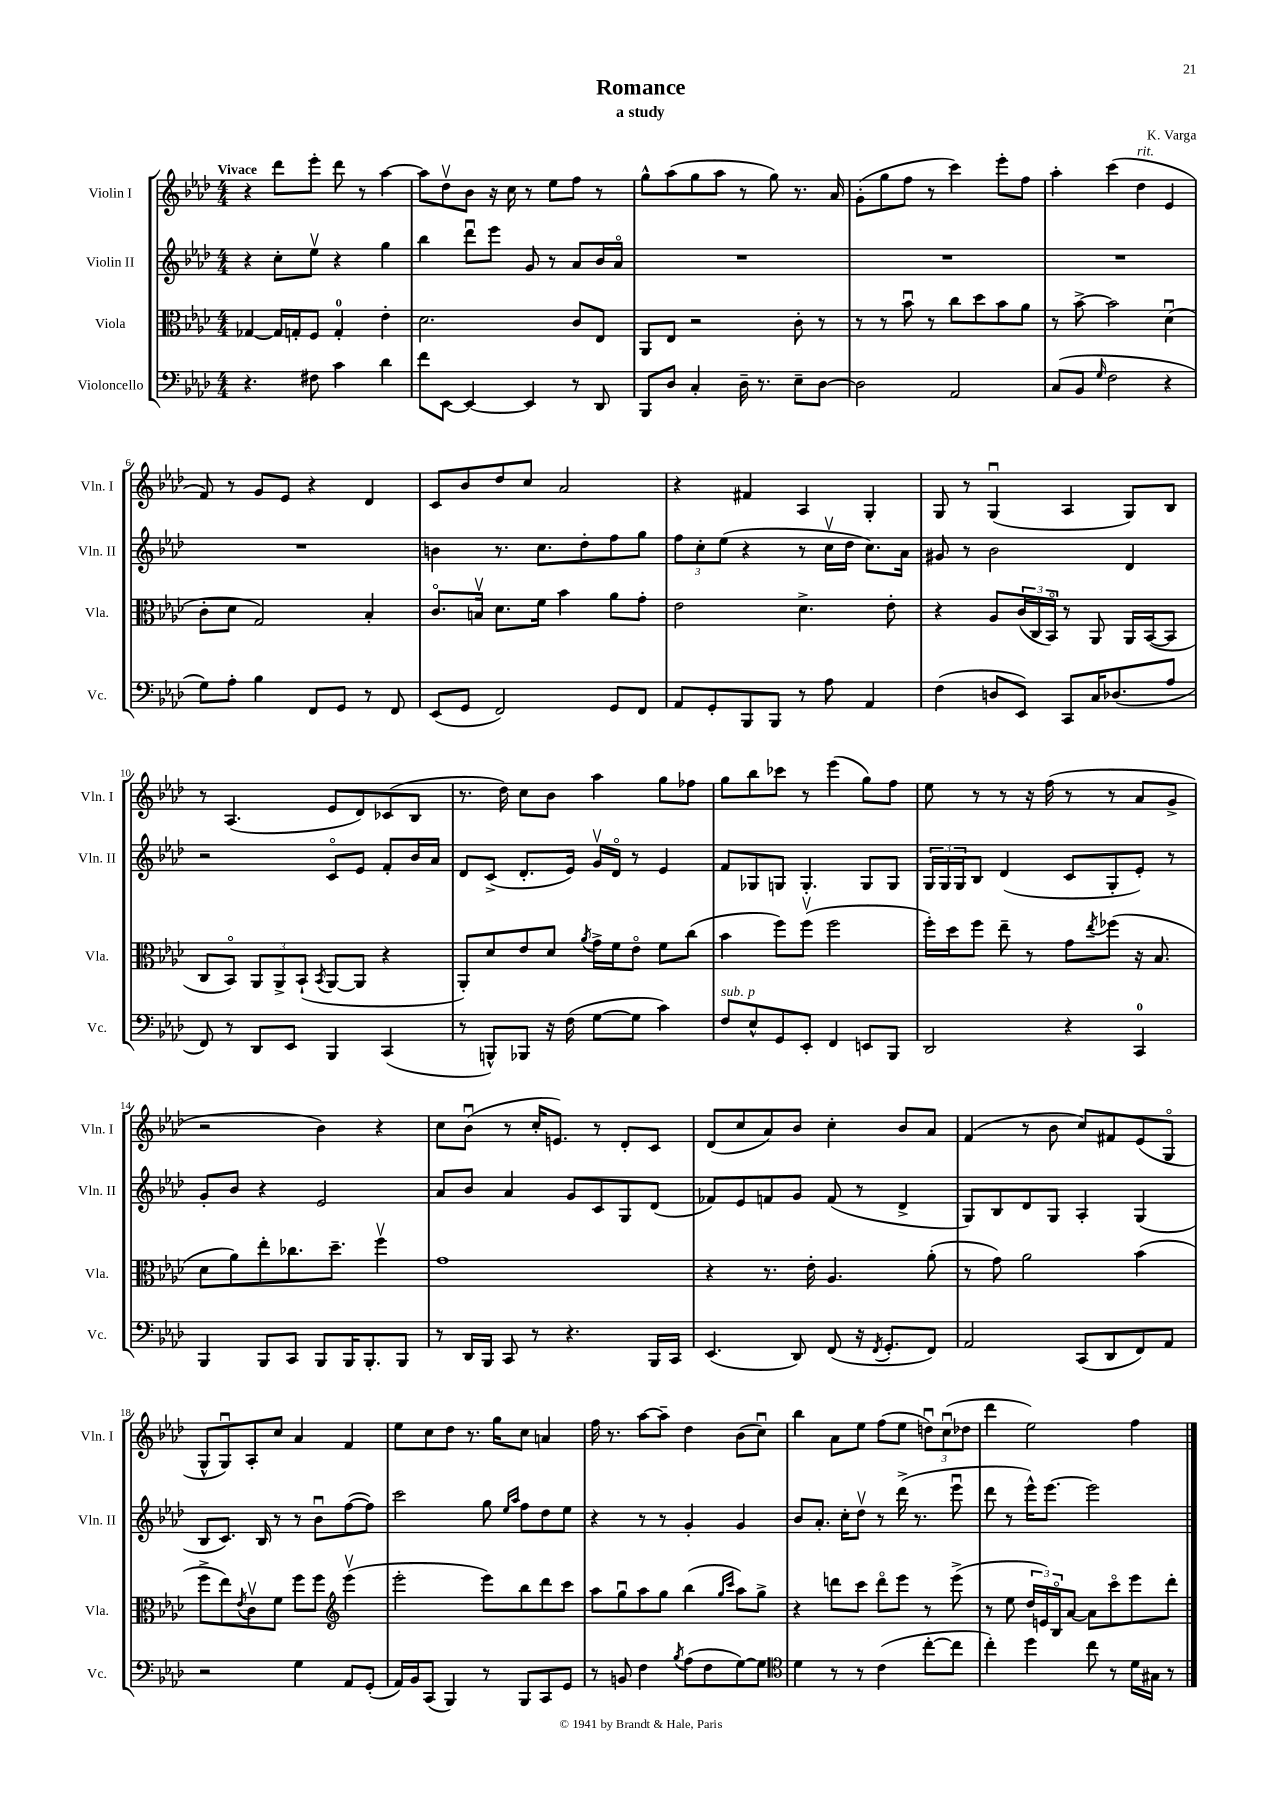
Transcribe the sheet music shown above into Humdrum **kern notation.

**kern	**kern	**kern	**kern
*part4	*part3	*part2	*part1
*staff4	*staff3	*staff2	*staff1
*I"Violoncello	*I"Viola	*I"Violin II	*I"Violin I
*I'Vc.	*I'Vla.	*I'Vln. II	*I'Vln. I
*clefF4	*clefC3	*clefG2	*clefG2
*k[b-e-a-d-]	*k[b-e-a-d-]	*k[b-e-a-d-]	*k[b-e-a-d-]
*M4/4	*M4/4	*M4/4	*M4/4
=1	=1	=1	=1
!	!	!	!LO:TX:a:B:t=Vivace
4.r	[4G-X/	4r	4r
.	16G-/LL]	8cc'\L	8ddd-\L
.	16Gn'/J	.	.
8F#X\	8F/J	8ee-v\J	8eee-'\J
4c\	4G'/	4r	8ddd-\
.	.	.	8r
4d-\	4e-'\	4gg\	[4aa-\
=2	=2	=2	=2
8f\L	2.d-\	4bb-\	8aa-\L]
[8EE-\J	.	.	8dd-v\
4EE-/_	.	8ddd-u\L	8b-\J
.	.	8eee-\J	16r
.	.	.	16cc\
4EE-/]	.	8g/	8r
.	.	8r	8ee-\L
8r	8c/L	8a-/L	8ff\J
8DD-/	8E-/J	16b-/L	8r
.	.	16a-/JJ	.
=3	=3	=3	=3
8BBB-/L	8AA-/L	1r	8gg^^\L
8D-/J	8E-/J	.	(8aa-\
4C'/	2r	.	8gg\
.	.	.	8aa-\J
16D-~\	.	.	8r
8.r	.	.	.
.	.	.	8gg\)
8E-~\L	8c'\	.	8.r
[8D-\J	8r	.	.
.	.	.	16a-/
=4	=4	=4	=4
2D-\]	8r	1r	(8g'\L
.	8r	.	8gg\
.	8b-u\	.	8ff\J
.	8r	.	8r
2AA-/	8cc\L	.	4ccc\)
.	8dd-\	.	.
.	8b-\	.	8eee-'\L
.	8a-\J	.	8ff\J
=5	=5	=5	=5
(8C/L	8r	1r	4aa-'\
8BB-/J	[8b-^\	.	.
16qqG/	.	.	.
2F\	2b-\]	.	(4ccc\
!	!	!	!LO:TX:a:i:t=rit.
.	.	.	4dd-\
4r	(4d-u\	.	4e-/
!!LO:LB:g=z
=6	=6	=6	=6
8G\L)	8c'\L	1r	8f/)
8A-'\J	8d-\J	.	8r
4B-\	2G/)	.	8g/L
.	.	.	8e-/J
8FF/L	.	.	4r
8GG/J	.	.	.
8r	4B-'/	.	4d-/
8FF/	.	.	.
=7	=7	=7	=7
(8EE-/L	8.c/L	4bn\	8c/L
8GG/J	.	.	8b-/
.	16Bnv/Jk	.	.
2FF/)	8.d-\L	8.r	8dd-/
.	.	.	8cc/J
.	16f\Jk	8.cc\L	.
.	4b-\	.	2a-/
.	.	8dd-'\	.
8GG/L	8a-\L	8ff\	.
8FF/J	8g'\J	8gg\J	.
=8	=8	=8	=8
8AA-/L	2e-\	12ff\L	4r
.	.	12cc'\	.
8GG'/	.	.	.
.	.	(12ee-\J	.
8BBB-/	.	4r	4f#X/
8BBB-/J	.	.	.
8r	4.d-^\	8r	4A-/
8A-\	.	16ccv\LL	.
.	.	16dd-\JJ	.
4AA-/	.	8.cc\L)	4G'/
.	8e-'\	.	.
.	.	16a-\Jk	.
=9	=9	=9	=9
(4F\	4r	8g#X/	8G/
.	.	8r	8r
8Dn/L	8A-/L	2b-\	(4Gu/
8EE-/J)	(24c/L	.	.
.	24C/	.	.
.	24BB-/JJ)	.	.
8CC/L	8r	.	4A-/
16C/K	8AA-/	.	.
(8.D-X/	.	.	.
.	16AA-/LL	4d-/	8G/L)
.	([16BB-/J	.	.
8A-/J	8BB-/J]	.	8B-/J
!!LO:LB:g=z
=10	=10	=10	=10
8FF/)	8C/L	2r	8r
8r	8BB-/J)	.	(4.A-/
8DD-/L	12AA-/L	.	.
.	12AA-^/	.	.
8EE-/J	.	.	.
.	(12BB-`/J	.	.
.	8qBB-/	.	.
4BBB-/	[8AA-/L	8c/L	8e-/L
.	8AA-/J]	8e-/J	8d-/)
(4CC/	4r	8f'/L	(8c-X/
.	.	16b-/L	8B-/J
.	.	16a-/JJ	.
=11	=11	=11	=11
8r	8AA-'/L)	8d-/L	8.r
8BBBn^^/L)	8d-/	(8c^/J	.
.	.	.	16dd-\)
8BBB-X/J	8e-/	8.d-'/L	8cc\L
16r	8d-/J	.	8b-\J
(16F\	.	16e-/Jk)	.
.	8qa-/	.	.
[8G\L	16g^\LL	16gv/LL	4aa-\
.	16f\J	16d-/JJ	.
8G\J]	8e-\J	8r	.
4c\)	8f\L	4e-/	8gg\L
.	(8cc\J	.	8ff-X\J
=12	=12	=12	=12
!LO:TX:a:i:t=sub. p	!	!	!
8F/L	4b-\	8f/L	8gg\L
8E-^^/	.	8G-X/	8bb-\
8GG/	8ff\L)	8Gn/J	8ccc-X\J
8EE-'/J	(8ffv\J	4.G'/	8r
4FF/	2ff\	.	(4eee-\
8EEn/L	.	8G/L	8gg\L)
8BBB-/J	.	8G/J	8ff\J
=13	=13	=13	=13
2DD-/	16ff'\LL)	24G/LL	8ee-\
.	.	24G/	.
.	16dd-\J	.	.
.	.	24G/J	.
.	8ff\J	8B-/J	8r
.	8ee-~\	(4d-/	8r
.	8r	.	16r
.	.	.	(16ff\
4r	8g\L	8c/L	8r
.	8qee-/	.	.
.	(8ff-X\J	8G'/	8r
4CC/	16r	8e-'/J)	8a-/L
.	8.B-/	.	.
.	.	8r	8g^/J
!!LO:LB:g=z
=14	=14	=14	=14
4BBB-/	8d-\L	8g'/L	2r
.	8a-\)	8b-/J	.
8BBB-/L	8ee-'\	4r	.
8CC/J	8.cc-X\	.	.
8BBB-/L	.	2e-/	4b-\)
.	8.dd-~\J	.	.
16BBB-/K	.	.	.
8.BBB-'/	.	.	.
.	4ffv\	.	4r
8BBB-/J	.	.	.
=15	=15	=15	=15
8r	1g	8a-/L	8cc\L
16DD-/LL	.	8b-/J	(8b-u\J
16BBB-/JJ	.	.	.
8CC/	.	4a-/	8r
8r	.	.	16cc'/KL
.	.	.	8.en/J)
4.r	.	8g/L	.
.	.	8c/	8r
.	.	8G/	8d-'/L
16BBB-/LL	.	(8d-/J	8c/J
16CC/JJ	.	.	.
=16	=16	=16	=16
(4.EE-/	4r	8f-X/L)	(8d-/L
.	.	8e-/	8cc/
.	8.r	8fn/	8a-/)
8DD-/)	.	8g/J	8b-/J
.	16e-'\	.	.
(8FF/	4.A-/	(8f/	4cc'\
16r	.	8r	.
8qFF/	.	.	.
8.GG'/L	.	.	.
.	.	4d-^/	8b-/L
8FF/J)	(8a-'\	.	8a-/J
=17	=17	=17	=17
2AA-/	8r	8G/L)	(4f/
.	8g\)	8B-/	.
.	2a-\	8d-/	8r
.	.	8G/J	8b-\
(8CC/L	.	4A-'/	8cc/L)
8DD-/	.	.	8f#X/
8FF/)	(4b-\	(4G/	(8e-/
8AA-/J	.	.	8G/J
!!LO:LB:g=z
=18	=18	=18	=18
2r	8ff^\L	8B-/L	8G^^/L
.	8ee-\)	8.c/J)	8Gu/)
.	8qe-/	.	.
.	8cv\	.	8A-'/
.	.	16B-/	.
.	8f\J	8r	8cc/J
4G\	8ff\L	8r	4a-/
.	8ff\J	8b-u\L	.
*	*clefG2	*	*
8AA-/L	(4eee-v\	([8ff\	4f/
(8GG'/J	.	8ff\J])	.
=19	=19	=19	=19
16AA-/LL)	2eee-'\	2ccc\	8ee-\L
16BB-/J	.	.	.
(8CC/J	.	.	8cc\
4BBB-/)	.	.	8dd-\J
.	.	.	8.r
8r	8eee-\L)	8gg\	.
.	.	.	16gg\KL
.	.	16qqee-/LL	.
.	.	16qqaa-/JJ	.
8BBB-/L	8bb-\	8ff\L	8cc\J
8CC/	8ddd-\	8dd-\	4an/
8GG/J	8ccc\J	8ee-\J	.
=20	=20	=20	=20
8r	8aa-\L	4r	16ff\
.	.	.	8.r
8BBn/	8ggu\	.	.
4F\	8aa-\	8r	[8aa-\L
.	8gg\J	8r	8aa-~\J]
8qB-/	.	.	.
(8A-\L	(4bb-\	4g'/	4dd-\
8F\	.	.	.
.	16qqgg/LL	.	.
.	16qqccc/JJ	.	.
[8G\)	8aa-\L)	4g/	(8b-\L
8G\J]	8gg^\J	.	8ccu\J)
=21	=21	=21	=21
*clefC4	*	*	*
4d-\	4r	8b-/L	4bb-\
.	.	8.a-'/J	.
8r	8dddn\L	.	8a-\L
.	.	16cc'\KL	.
8r	8ccc\J	8dd-v\J	8ee-\J
(4c\	8ddd\L	8r	(8ff\L
.	8eee-\J	(16ddd-^\	8ee-\J
.	.	8.r	.
[8cc'\L	8r	.	12ddnu\L)
.	.	.	(12ccu\
8cc\J]	(8eee-^\	8eee-u\	.
.	.	.	12dd-X\J
=22	=22	=22	=22
4cc'\)	8r	8ddd-\	4ddd-\
.	8ee-\	8r	.
4dd-\	24dd-/LL	16eee-^^\KL)	2ee-\)
.	24en/)	.	.
.	.	[8.eee-\J	.
.	24B-/J	.	.
.	[8a-/J	.	.
8cc\	8a-\L]	2eee-\]	.
8r	8ccc\	.	.
16d-\LL	8eee-\	.	4ff\
16G#X\JJ	.	.	.
8r	8ddd-'\J	.	.
==	==	==	==
*-	*-	*-	*-
